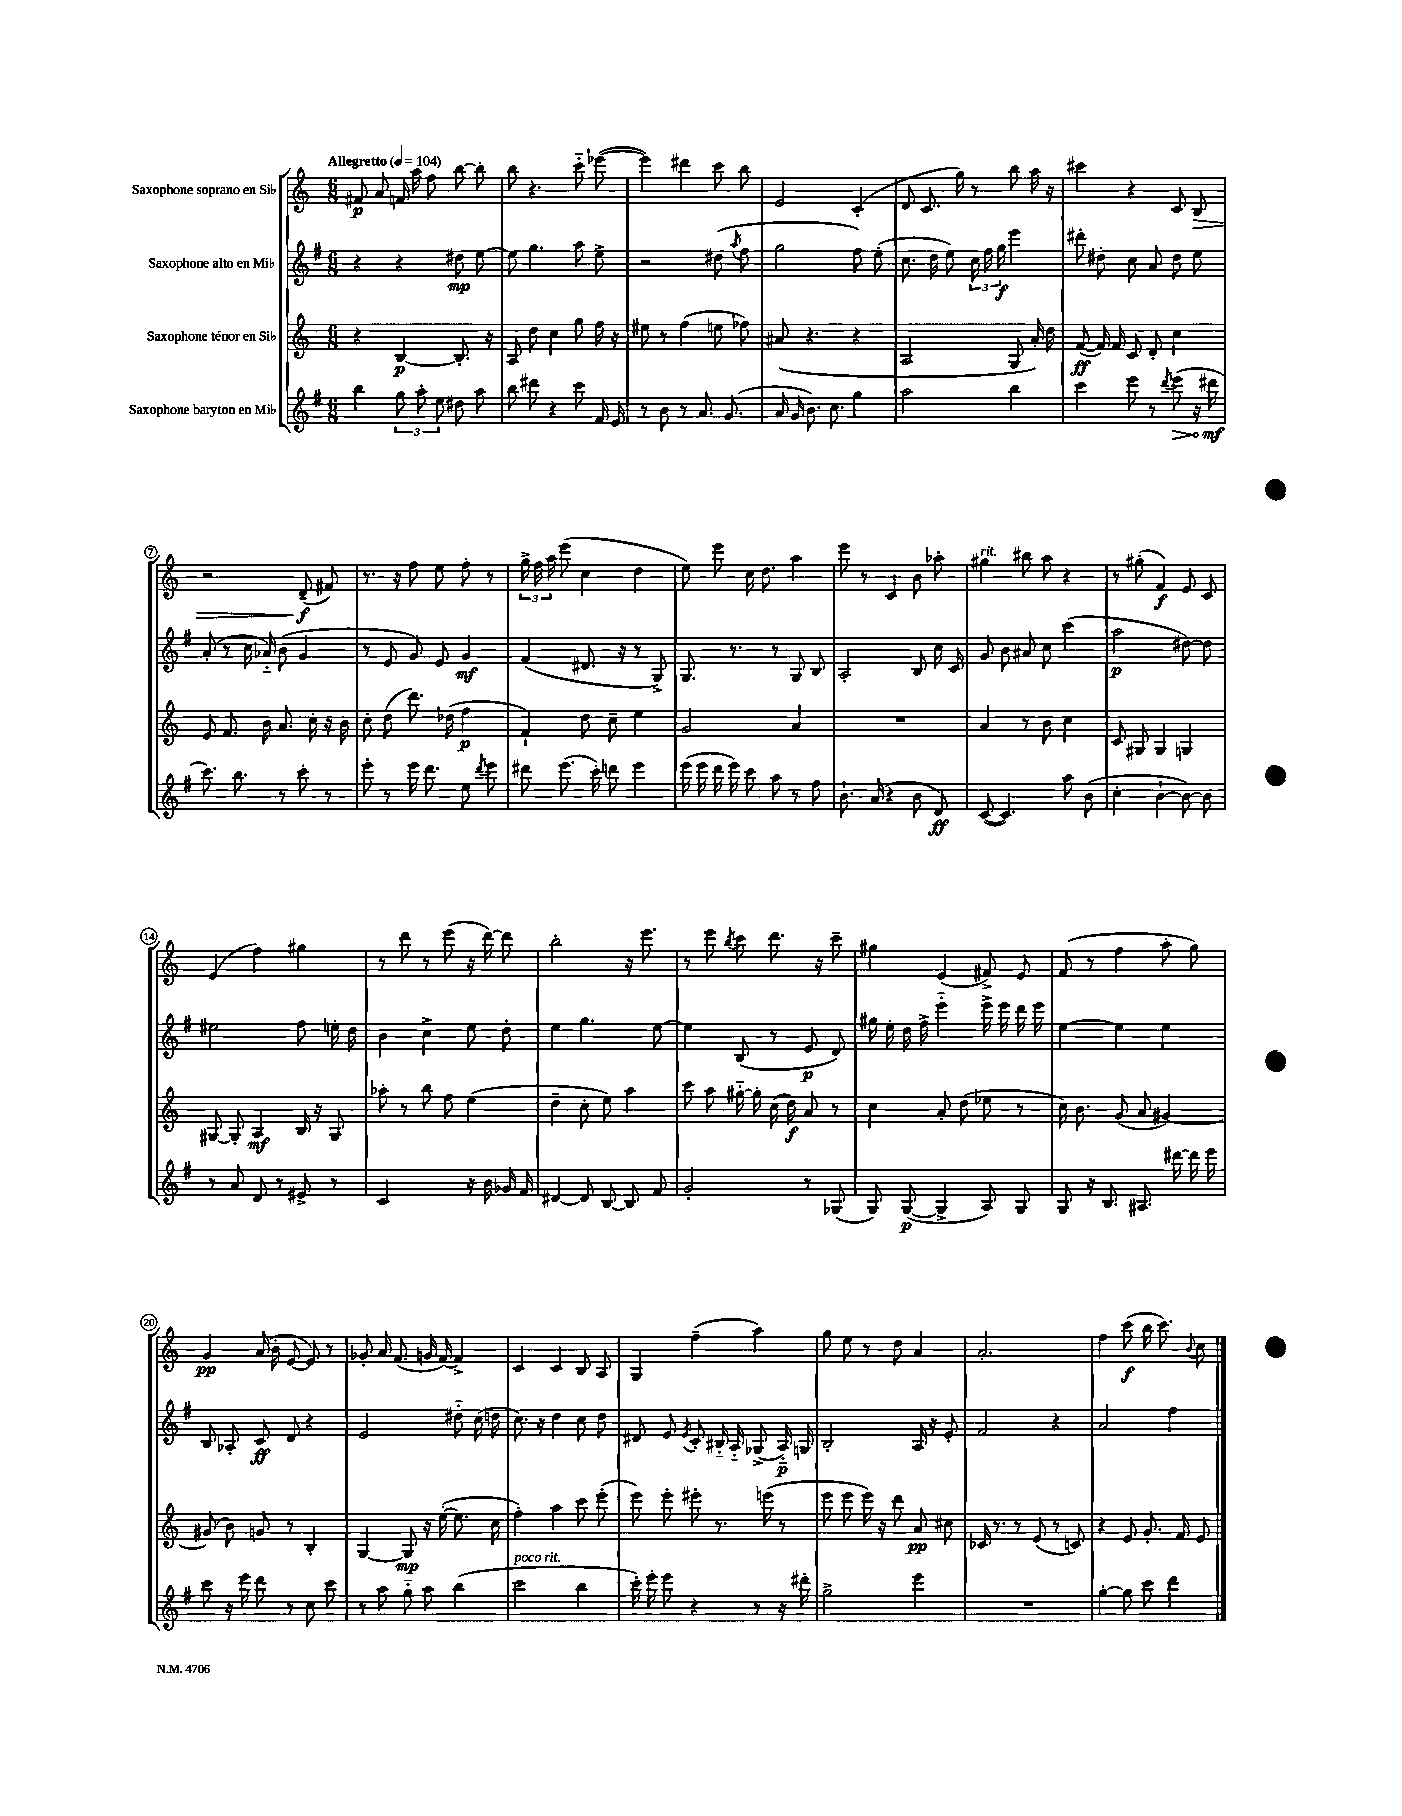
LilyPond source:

<<
\new StaffGroup <<
\new Staff = "s0" \with { instrumentName = "Saxophone soprano en Sib" } {
    \clef treble \key c \major \numericTimeSignature \time 6/8 \tempo "Allegretto" 4 = 104
    \autoBeamOff fis'8\p a'8 f'16 a''16 f''8 b''8~ b''8-. |
    b''8 r4. c'''8-_ ees'''8~( |
    ees'''4) dis'''4 c'''8 b''8 |
    e'2 c'4-.( |
    d'8 c'8. g''16) r8 b''8 a''16 r16 |
    cis'''4 r4 c'8 b8\> |
    r2 d'8--\f\!( fis'8) |
    r8. r16 f''8 e''8 f''8-. r8 |
    \tuplet 3/2 { g''16-> f''16 a''16 } e'''8( c''4 d''4 |
    e''8) e'''8 c''16 d''8. a''4 |
    e'''8 r8 c'4 b'8 aes''8-. |
    gis''4^\markup { \italic "rit." } bis''8 a''8 r4 |
    r8 gis''8-.( f'4\f) e'8 c'8 |
    e'4( f''4) gis''4 |
    r8 d'''8 r8 e'''8( r16 d'''16~) d'''8 |
    b''2-. r16 e'''8. |
    r8 e'''8 \acciaccatura { b''8 } c'''8 d'''8. r16 c'''8-- |
    gis''4 e'4( fis'8->) e'8 |
    f'8( r8 f''4 a''8-. g''8) |
    g'4\pp a'16( b'16-. e'8~ e'8) r8 |
    ges'8-. a'16 f'8.( g'16 f'16~) f'4-> |
    c'4 c'4 b8 a8 |
    g4 f''4--( a''4) |
    g''8 e''8 r8 d''8 a'4 |
    a'2.-. |
    f''4 c'''8\f( b''16 c'''8.) \appoggiatura { b'8 } c''8 \bar "|." |
}
\new Staff = "s1" \with { instrumentName = "Saxophone alto en Mib" } {
    \clef treble \key g \major \numericTimeSignature \time 6/8
    \autoBeamOff r4 r4 dis''8\mp e''8~ |
    e''8 g''4. a''8 e''8-> |
    r2 dis''8( \acciaccatura { a''8 } fis''8 |
    g''2 fis''8) e''8-.( |
    c''8. d''16 e''8) \tuplet 3/2 { c''16 fis''16 g''16\f } e'''4 |
    dis'''8-. dis''8-. c''8 a'8 dis''8 e''8 |
    a'8-.( r8 c''16 aes'16-_) b'8( g'4 |
    r8 e'8 g'8) e'8 g'4\mf |
    fis'4( dis'8. r16 r8 g8->) |
    g8. r8. r8 g8 b8 |
    a2-. b8 c''16 c'16 |
    g'8 b'8 ais'8 c''8 c'''4( |
    a''2\p dis''8~) dis''8 |
    eis''2 fis''8 e''16-. d''16 |
    b'4 c''4-> e''8 d''8-. |
    e''4 g''4. e''8~ |
    e''4 b8( r8 e'8\p d'8) |
    gis''16 e''16-. d''16 fis''16-> e'''4-_ e'''16-> e'''16 d'''16 e'''16 |
    e''4~ e''4 e''4 |
    b8 aes8-. c'8\ff d'8 r4 |
    e'2 dis''8-_ c''16( d''16 |
    c''8.) r16 d''4 c''8 d''8 |
    dis'8 e'8 \acciaccatura { e'8 } c'8-. bis16-_ a16-_ ges8->( a16-_\p) g16 |
    b2-. a16 r16 e'8-. |
    fis'2 r4 |
    a'2 fis''4 \bar "|." |
}
\new Staff = "s2" \with { instrumentName = "Saxophone ténor en Sib" } {
    \clef treble \key c \major \numericTimeSignature \time 6/8
    \autoBeamOff r4 b4~\p b8.-. r16 |
    a8 d''8 c''4 g''8 f''16 r16 |
    eis''8 r8 f''4( e''8 fes''8) |
    ais'8( r4. r4 |
    a2 g8 a'16-.) d''16 |
    f'8~\ff( f'16) f'16 c'8 d'8-. c''4 |
    e'8 f'8. b'16 a'8. c''16-. r16 b'16 |
    c''8-. d''8( d'''8.) des''16( f''4\p |
    f'4-!) d''8 c''8-- e''4 |
    g'2 a'4 |
    R2. |
    a'4 r8 b'8 c''4 |
    c'8 gis8 gis4 g4 |
    gis8~ gis8-. a4\mf b16 r16 gis8 |
    aes''8-. r8 b''8 f''8 e''4( |
    d''4-- c''8-. e''8) a''4 |
    c'''8 a''8 gis''16~-_ gis''16-. c''16( d''16\f) a'8 r8 |
    c''4 a'8-. d''8( ees''8 r8 |
    c''16) b'8. g'8( a'8 gis'4~) |
    gis'8( b'8) g'8 r8 b4-. |
    g4~ g8\mp r16 e''16~-.( e''8. c''16 |
    f''4-.) a''4 c'''8 e'''8-.( |
    e'''8) e'''8-. eis'''8-. r8. e'''16( r8 |
    e'''8 e'''8 e'''16) r16 d'''8 a'8\pp cis''8 |
    ces'16 r8. r8 e'8( r8 c'8) |
    r4 e'8 g'8.-. f'16 e'8 \bar "|." |
}
\new Staff = "s3" \with { instrumentName = "Saxophone baryton en Mib" } {
    \clef treble \key g \major \numericTimeSignature \time 6/8
    \autoBeamOff b''4 \tuplet 3/2 { g''8 a''8-. e''8 } dis''8 a''8 |
    b''8 dis'''8 r4 c'''8 fis'16 e'16 |
    r8 b'8 r8 a'8. g'8.( |
    a'16 g'16 b'8.) c''8. g''4 |
    a''2 b''4 |
    c'''4 e'''8 r8 \acciaccatura { d'''8 } \once \override Hairpin.circled-tip = ##t e'''8\>( r16 dis'''16\mf\! |
    c'''8.) b''8. r8 c'''8-. r8 |
    e'''8-. r8 e'''16 d'''8. e''8 \acciaccatura { d'''8 } e'''8 |
    dis'''8 e'''8.( c'''16-.) d'''8 e'''4 |
    e'''16( e'''16 d'''16 e'''16) c'''8 a''8 r8 fis''8 |
    b'8.-! a'16( r4 b'8 d'8\ff) |
    c'8~( c'4.) a''8 b'8( |
    c''4-. b'4~-! b'8~) b'8 |
    r8 a'8 d'8 r8 eis'8-> r8 |
    c'2 r16 b'16 ges'16 fis'16 |
    dis'4~ dis'8 b8~ b8 fis'8 |
    g'2-. r8 ges8( |
    g8) g8~\p( g4-> a8) g8 |
    g8 r16 b8. ais8. dis'''16~ dis'''16 e'''16 |
    c'''8 r16 e'''16 d'''8 r8 c''8 c'''8 |
    r8 a''8 g''8-_ a''8 b''4( |
    c'''2^\markup { \italic "poco rit." } b''4 |
    c'''16-.) e'''16-. e'''8 r4 r8 r16 dis'''16-. |
    g''2-> e'''4 |
    R2. |
    g''4~-. g''8 c'''8 d'''4 \bar "|." |
}
>>
>>
\layout { \context { \Score \override BarNumber.stencil = #(make-stencil-circler 0.1 0.3 ly:text-interface::print) } }
